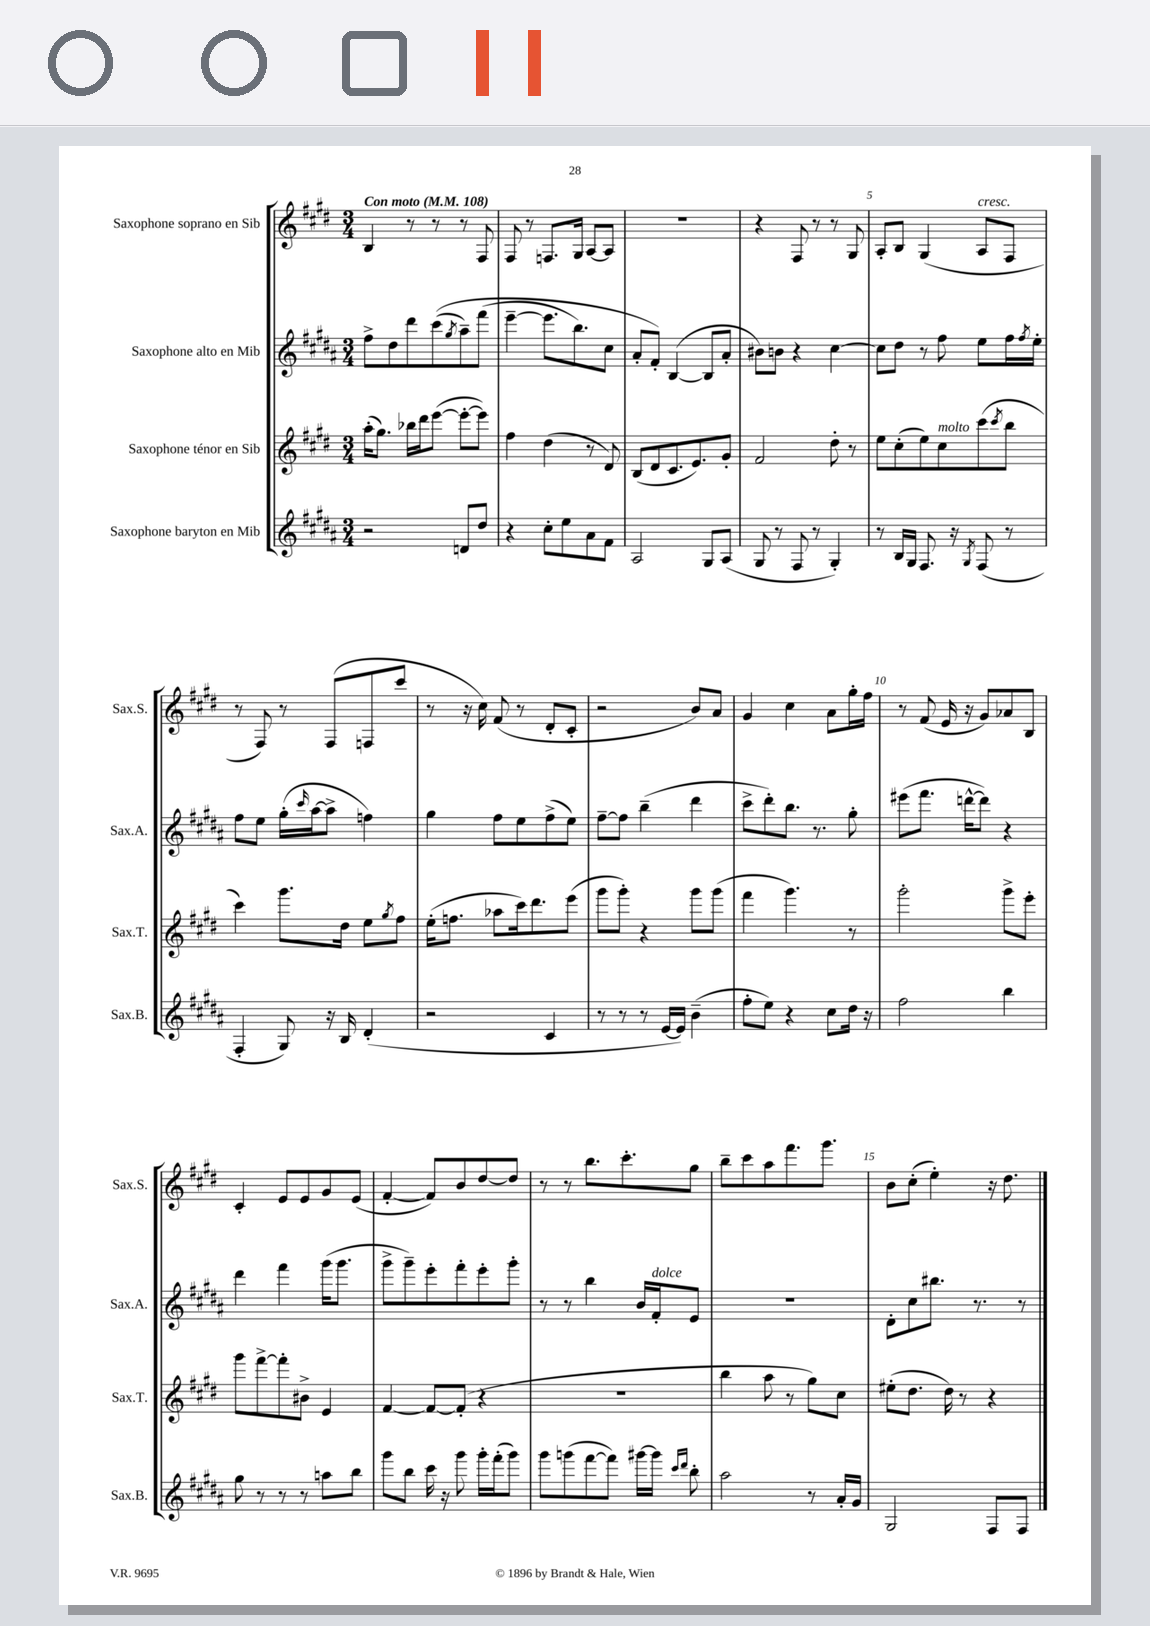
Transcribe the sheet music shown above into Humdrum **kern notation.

**kern	**kern	**kern	**kern
*staff4	*staff3	*staff2	*staff1
*clefG2	*clefG2	*clefG2	*clefG2
*k[f#c#g#d#a#]	*k[f#c#g#d#]	*k[f#c#g#d#a#]	*k[f#c#g#d#]
*M3/4	*M3/4	*M3/4	*M3/4
*MM108	*MM108	*MM108	*MM108
2r	(16aa'	8ff#^	4B
.	8.gg#)	.	.
.	.	8dd#	.
.	16bb-	8ddd#	8r
.	16ddd#	.	.
.	([8eee	&((8ccc#	8r
.	.	8qgg#	.
8d	8eee'_	8aa#~)	8r
8dd#	8eee])	(8fff#	8F#
=	=	=	=
4r	4ff#	[4eee~	8F#
.	.	.	8r
8cc#'	(4dd#	8.eee]	8.F
8ee	.	.	.
.	.	8.bb)	16G#
8a#	8r	.	[8A
8f#	8d#)	8cc#	8A]
=	=	=	=
2A#	(8B	8a#'	2.r
.	8d#	8f#'&)	.
.	8.c#	([4B	.
.	8.e)	.	.
8G#	.	8B]	.
(8A#	8g#'	8a#'	.
=	=	=	=
8G#	2f#	8b#)	4r
8r	.	8b	.
8F#	.	4r	8F#
8r	.	.	8r
4G#')	8dd#'	[4cc#	8r
.	8r	.	8G#
=	=	=	=
8r	8ee	8cc#]	8A'
16B	(8cc#'	8dd#	8B
16G#	.	.	.
8.F#	8ee)	8r	(4G#
.	8cc#	8ff#	.
16r	.	.	.
8qG#	.	.	.
(8F#	(8ccc#	8ee	8A
.	8qccc#	.	.
8r	8bb	16ff#	8F#
.	.	8qff#	.
.	.	16ee'	.
=	=	=	=
4F#'	4ccc#)	8ff#	8r
.	.	8ee	8F#)
8G#)	8.ggg#	(16gg#'	8r
.	.	16qqccc#	.
.	.	[16aa#	.
16r	.	8aa#^]	(8F#
16B	16dd#	.	.
(4d#'	8ee	4ff)	8F
.	8qgg#	.	.
.	8ff#	.	8ccc#
=	=	=	=
2r	(16ee'	4gg#	8r
.	8.ff	.	.
.	.	.	16r
.	.	.	16cc#)
.	8aa-	8ff#	(8f#
.	16ccc#)	8ee	8r
.	8.ddd#	.	.
4c#	.	(8ff#^	8d#'
.	(8eee	8ee)	8c#'
=	=	=	=
8r	8ggg#	[8ff#~	2r
8r	8ggg#')	8ff#]	.
8r	4r	(4bb~	.
[16e	.	.	.
16e])	.	.	.
(4b~	8ggg#	4ddd#	8b)
.	(8ggg#	.	8a
=	=	=	=
8ff#'	4fff#	8ccc#^	4g#
8ee)	.	8ddd#')	.
4r	4.ggg#)	8.bb	4cc#
.	.	8.r	.
8cc#	.	.	8a
16dd#	8r	8gg#'	16gg#'
16r	.	.	16ff#
=	=	=	=
2ff#	2ggg#'	(8eee#	8r
.	.	8.fff#	(8f#
.	.	.	16e
.	.	[16ddd^^	16r
.	.	8ddd])	8g#)
4bb	8ggg#^	4r	8a-
.	8eee'	.	8B
=	=	=	=
8gg#	8ggg#	4ddd#	4c#'
8r	[8fff#^	.	.
8r	8fff#']	4fff#	8e
8r	8b#^	.	8e
8aa	4e	(16ggg#	8g#
.	.	8.ggg#	.
8bb	.	.	(8e
=	=	=	=
8ggg#	[4f#	8ggg#^	[4f#'
8bb	.	8ggg#~)	.
16ccc#	8f#_	8eee'	8f#])
16r	.	.	.
8ggg#	(8f#']	8fff#'	8b
16ggg#'	4r	8eee'	[8dd#
(16fff#'	.	.	.
8ggg#)	.	8ggg#'	8dd#]
=	=	=	=
8ggg#	2.r	8r	8r
(8ggg	.	8r	8r
[8fff#	.	4bb	8.bb
8fff#])	.	.	.
.	.	.	8.ccc#'
[16ggg#	.	16b	.
16ggg#]	.	16f#'	.
16qqccc#	.	.	.
16qqddd#	.	.	.
8bb'	.	8e	8gg#
=	=	=	=
2aa#	4bb	2.r	8bb~
.	.	.	8ccc#
.	8aa	.	8aa
.	8r	.	8.fff#
8r	8gg#)	.	.
.	.	.	8.ggg#
16a#'	8cc#	.	.
16g#	.	.	.
=	=	=	=
2G#	(8ee#'	8d#'	8b
.	8.dd#	8cc#	(8cc#'
.	.	8.bb#	4ee')
.	16dd#)	.	.
.	8r	.	.
.	.	8.r	.
8F#	4r	.	16r
.	.	.	8.dd#
8F#	.	8r	.
==	==	==	==
*-	*-	*-	*-
